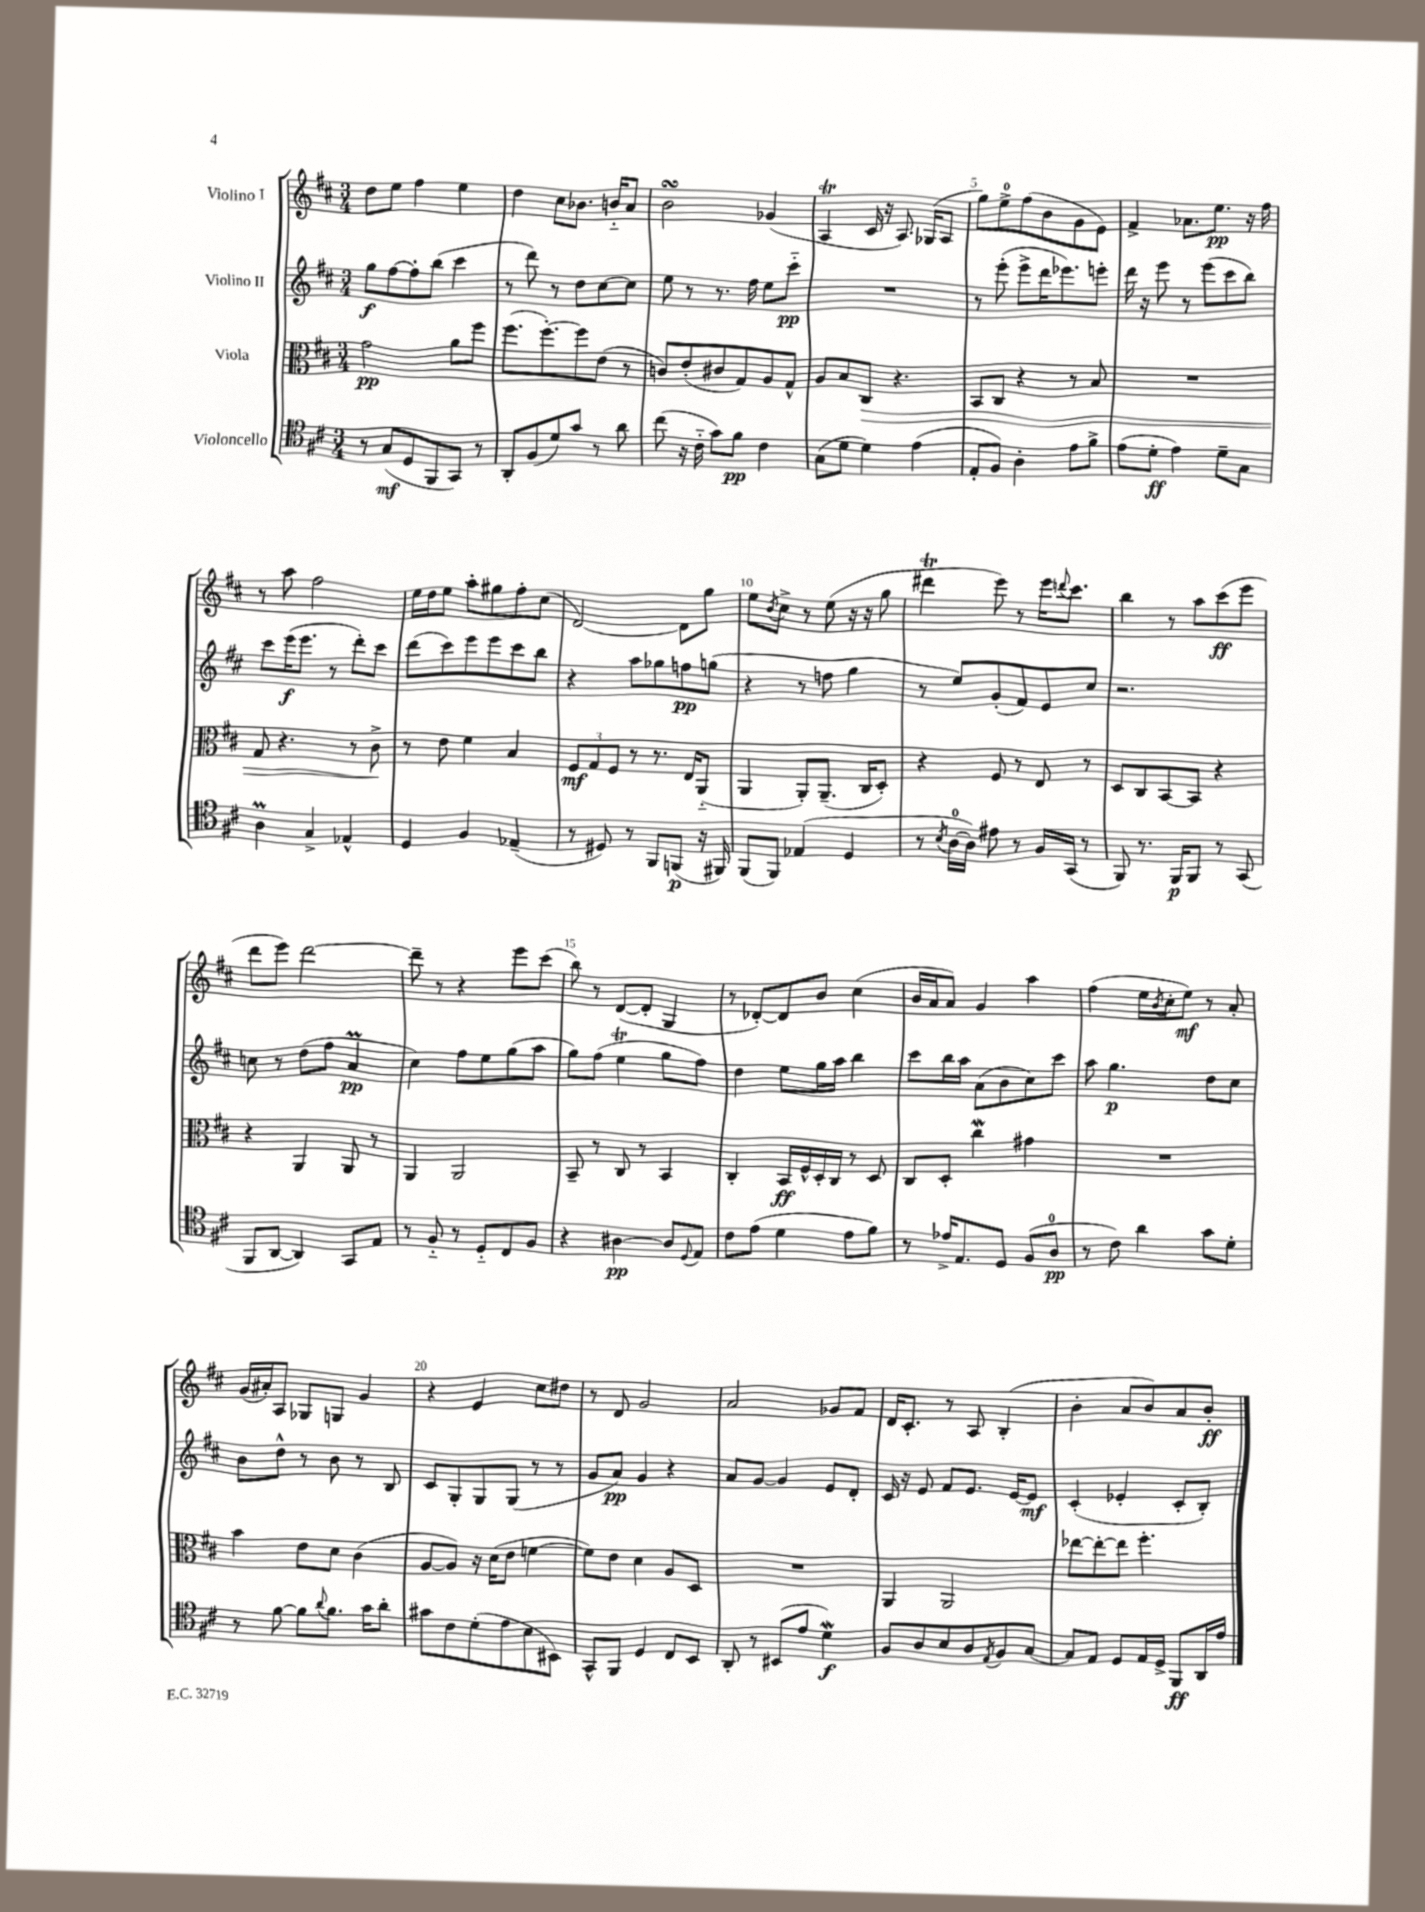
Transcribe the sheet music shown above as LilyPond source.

<<
\new StaffGroup <<
\new Staff = "s0" \with { instrumentName = "Violino I" } {
    \clef treble \key d \major \numericTimeSignature \time 3/4
    d''8 e''8 fis''4 e''4 |
    d''4 cis''8 bes'8. b'16-_ a'8 |
    b'2\turn ges'4( |
    a4\trill cis'16 r16 a8.) ges16( a8 |
    g''8) e''8-0-> fis''8( b'8 g'8 e'8) |
    fis'4-> aes'8. e''8.\pp r16 fis''16 |
    r8 a''8 fis''2 |
    e''16 d''16 e''8 a''8-. gis''8 fis''8-. cis''8( |
    d'2~) d'8 g''8 |
    e''8 \acciaccatura { b'8 } cis''8-> r8 e''8( r16 r16 g''8 |
    dis'''4\trill e'''8) r8 e'''16 \appoggiatura { d'''8 } cis'''8. |
    b''4 r8 a''8 cis'''8\ff( e'''8 |
    d'''8 e'''8) d'''2~ |
    d'''8-- r8 r4 e'''8 cis'''8( |
    b''8) r8 d'8~( d'8-. g4 |
    r8 des'8~-.) des'8 b'8 cis''4( |
    b'16 a'16 a'8) g'4 a''4 |
    fis''4( e''16 \acciaccatura { b'8 } cis''16-. e''8\mf) r8 a'8-. |
    g'16( ais'16-.) a8 ges8 g8 g'4 |
    r4 e'4 cis''8 dis''8 |
    r8 d'8 g'2 |
    a'2 ges'8 fis'8 |
    d'16 cis'8.-. r8 a8 b4-.( |
    b'4-. a'8 b'8) a'8 b'8-.\ff \bar "|." |
}
\new Staff = "s1" \with { instrumentName = "Violino II" } {
    \clef treble \key d \major \numericTimeSignature \time 3/4
    g''8\f fis''8~ fis''8-. b''8( cis'''4 |
    r8 d'''8) r8 d''8 cis''8~ cis''8 |
    e''8 r8 r8. fis''16 e''8 cis'''8-_\pp |
    R2. |
    r8 e'''8-.( e'''8-> d'''16 ees'''8.) e'''8-. |
    d'''16 r16 e'''8 r8 e'''8( cis'''8 b''8) |
    cis'''8 e'''16\f( e'''8. r8 d'''8-.) cis'''8 |
    d'''8( cis'''8) e'''8 e'''8 cis'''8 b''8 |
    r4 a''8 ges''8 f''8\pp g''8( |
    r4 r8 f''8 g''4 |
    r8 e''8) g'8-.( fis'8) e'8 cis''8 |
    r2. |
    c''8 r8 d''8( fis''8 a'4\prall\pp |
    cis''4) fis''8 e''8 g''8( a''8 |
    g''8) fis''8( e''4\trill g''8 fis''8) |
    d''4 e''8 g''16 a''16 b''4 |
    cis'''8 b''16 a''16 a'8( b'8 cis''8) cis'''8 |
    a''8 g''4.\p d''8 cis''8 |
    b'8 d''8-^ r8 b'8 r8 b8 |
    cis'8 g8-. g8 g8( r8 r8 |
    g'8 a'8\pp) g'4 r4 |
    a'8 g'8~ g'4 e'8 d'8-. |
    cis'16 r16 e'8 fis'8 e'8. e'16~ e'8\mf |
    cis'4-.( ees'4-. cis'8-. b8-.) \bar "|." |
}
\new Staff = "s2" \with { instrumentName = "Viola" } {
    \clef alto \key d \major \numericTimeSignature \time 3/4
    g'2\pp a'8 fis''8 |
    fis''8.( fis''8.~-.) fis''8 e'8( r8 |
    c'8) e'8-.( cis'8 g8) a8 g8-^ |
    a8 b8 cis8\> r4. |
    b,8 cis8 r4 r8 b8 |
    R2. |
    g8 r4. r8 cis'8->\! |
    r8 e'8 fis'4 b4 |
    \tuplet 3/2 { fis8\mf g8 fis8 } r8 r8. e16 a,8-_( |
    a,4 a,8-.) a,8.--( cis16 d8-.) |
    r4 fis8 r8 e8 r8 |
    d8 cis8 b,8~ b,8 r4 |
    r4 a,4 a,8 r8 |
    a,4 a,2 |
    b,8-- r8 cis8 r8 b,4 |
    cis4-. b,16\ff fis16-^ d16-. cis16 r8 d8 |
    cis8 d8-. cis''4\mordent gis'4 |
    R2. |
    b'4 e'8 d'8 cis'4( |
    a8~ a8) r16 d'16( e'8 f'4~ |
    f'8) e'8 d'4 a8 d8 |
    R2. |
    a,4 a,2 |
    ees''8~ ees''8~-. ees''8 fis''4.-. \bar "|." |
}
\new Staff = "s3" \with { instrumentName = "Violoncello" } {
    \clef tenor \key d \major \numericTimeSignature \time 3/4
    r8 g8\mf( d8 fis,8 g,8) r8 |
    a,8-. fis8( d'8) g'8 r8 a'8 |
    cis''8( r16 cis'16-_ g'8) fis'8\pp cis'4 |
    g8( d'8 d'4) e'4( |
    e8-. fis8) a4-. e'8 fis'8-> |
    e'8( d'8-.\ff e'4) d'8-- g8 |
    a4\prall g4-> ees4-^ |
    d4 fis4 ees4--( |
    r8 dis8) r8 fis,8 f,8\p( r16 fis,16) |
    fis,8( fis,8) ees4( d4 |
    r8 \acciaccatura { b8 } a16-0~ a16) eis'8 r8 fis16 g,16( r8 |
    fis,8) r8. fis,16\p fis,8 r8 g,8( |
    fis,8 a,8~ a,4) g,8 e8 |
    r8 fis8-_ r8 d8-_ cis8 fis8 |
    r4 ais4~\pp ais8 \appoggiatura { d8 } e8 |
    cis'8 e'8( d'4 e'8 fis'8) |
    r8 ees'16-> e8. d8 fis8( a8-0\pp |
    r8 cis'8) a'4 g'8 d'8-. |
    r8 fis'8~ fis'8 \appoggiatura { a'8 } fis'8. g'16 a'8-. |
    gis'8 cis'8 d'8-.( e'8 b8 bis,8) |
    g,8-^ fis,8 d4 cis8 b,8 |
    a,8-. r8 bis,8( e'8 d'4\mordent\f) |
    fis8 a8 b8 a8 \acciaccatura { e8 } fis8 g8~ |
    g8 e8 d8 e16 d16-> fis,8\ff a,16 e'16 \bar "|." |
}
>>
>>
\layout { \context { \Score \override BarNumber.break-visibility = ##(#f #t #t) barNumberVisibility = #(every-nth-bar-number-visible 5) } }
